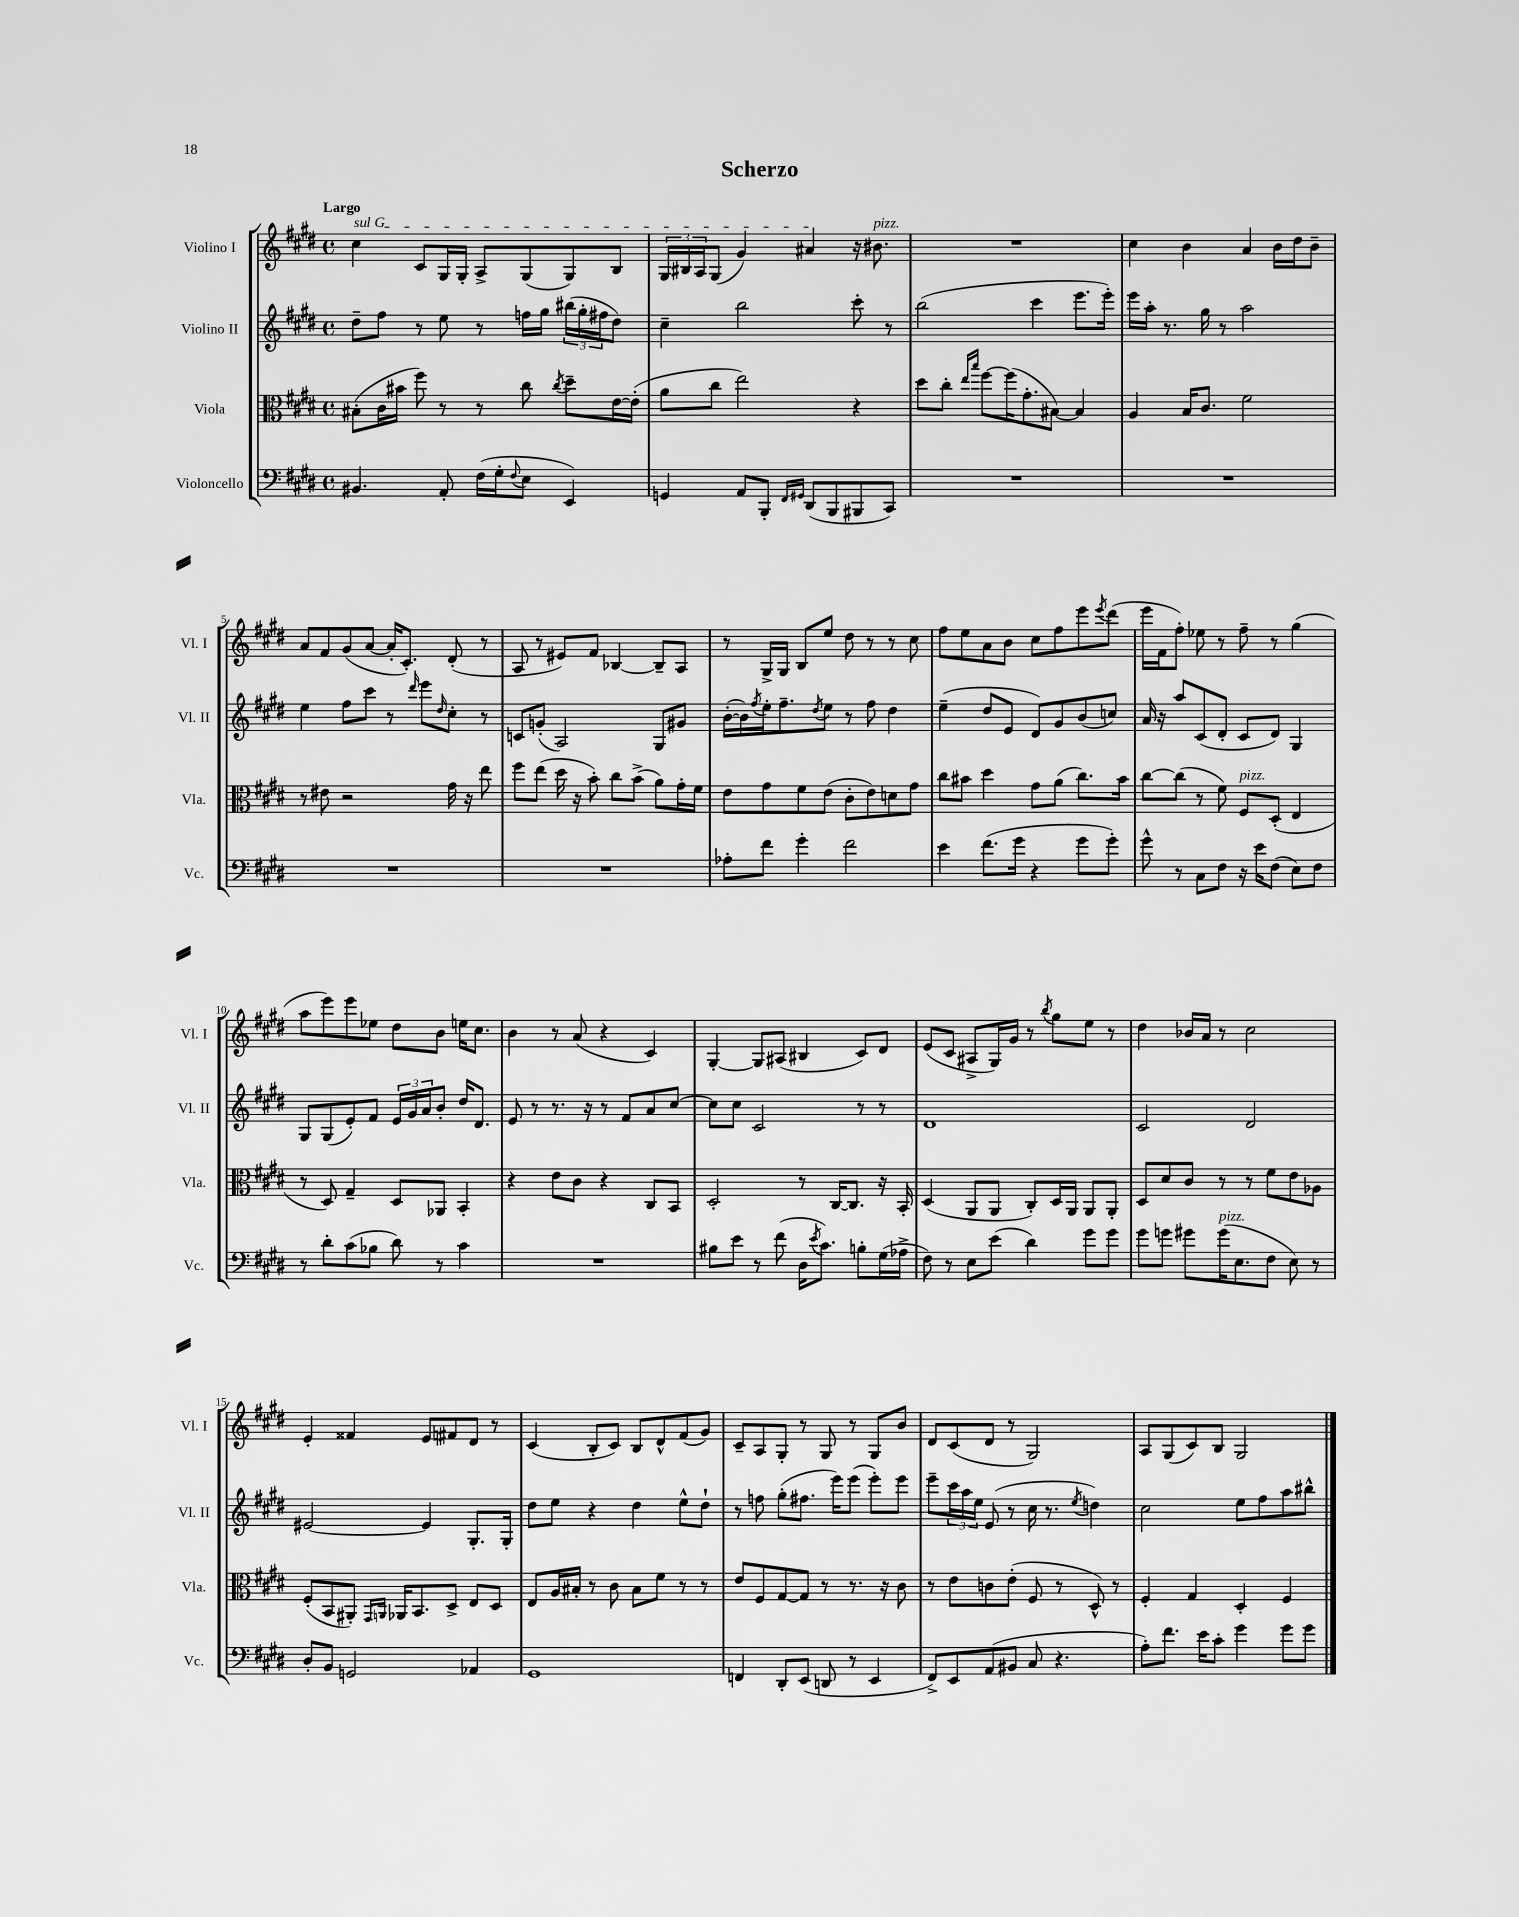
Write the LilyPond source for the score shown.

\header { title = "Scherzo" }
<<
\new StaffGroup <<
\new Staff = "s0" \with { instrumentName = "Violino I" shortInstrumentName = "Vl. I" } {
    \clef treble \key e \major \defaultTimeSignature \time 4/4 \tempo "Largo"
    \once \override TextSpanner.bound-details.left.text = \markup { \italic "sul G" } cis''4\startTextSpan cis'8 gis16 gis16-. a8-> gis8( gis8) b8 |
    \tuplet 3/2 { gis16 bis16 a16 } gis8( gis'4) ais'4\stopTextSpan r16 bis'8.^\markup { \italic "pizz." } |
    R1 |
    cis''4 b'4 a'4 b'16 dis''16 b'8-- |
    a'8 fis'8 gis'8( a'8~ a'16-. cis'8.-.) dis'8-.( r8 |
    a8 r8 eis'8) fis'8 bes4~ bes8-- a8 |
    r8 gis16-> gis16 b8 e''8 dis''8 r8 r8 cis''8 |
    fis''8 e''8 a'8 b'8 cis''8 fis''8 e'''8 \acciaccatura { e'''8 } dis'''8( |
    e'''16 fis'16 fis''8-.) ees''8 r8 fis''8-- r8 gis''4( |
    a''8 e'''8) e'''8 ees''8 dis''8 b'8 e''16 cis''8. |
    b'4 r8 a'8( r4 cis'4) |
    gis4~-. gis8 ais8( bis4 cis'8) dis'8 |
    e'8( cis'8 ais8-> gis16) gis'16 r8 \acciaccatura { b''8 } gis''8 e''8 r8 |
    dis''4 bes'16 a'16 r8 cis''2 |
    e'4-. fisis'4 e'8 fis'8 dis'8 r8 |
    cis'4( b8-. cis'8) b8 dis'8-^ fis'8( gis'8) |
    cis'8-- a8 gis8-. r8 gis8 r8 gis8 b'8 |
    dis'8 cis'8( dis'8 r8 gis2) |
    a8 gis8( cis'8) b8 gis2 \bar "|." |
}
\new Staff = "s1" \with { instrumentName = "Violino II" shortInstrumentName = "Vl. II" } {
    \clef treble \key e \major \defaultTimeSignature \time 4/4
    dis''8-- fis''8 r8 e''8 r8 f''16 gis''16 \tuplet 3/2 { bis''16( gis''16-. fis''16 } dis''8) |
    cis''4-- b''2 cis'''8-. r8 |
    b''2( cis'''4 e'''8. e'''16-.) |
    e'''16 a''16-. r8. gis''16 r8 a''2 |
    e''4 fis''8 cis'''8 r8 \grace { dis'''16 } e'''8 \grace { dis''16 } cis''8-. r8 |
    c'8 g'8-.( a2) gis8 gis'8 |
    b'16~-.( b'16) \acciaccatura { fis''8 } e''16-. fis''8.-- \acciaccatura { dis''8 } e''8 r8 fis''8 dis''4 |
    e''4--( dis''8 e'8 dis'8) gis'8 b'8( c''8) |
    a'16 r16 a''8 cis'8( dis'8-. cis'8 dis'8) gis4 |
    gis8 gis8( e'8-.) fis'8 \tuplet 3/2 { e'16 gis'16 a'16 } b'8-. dis''16 dis'8. |
    e'8 r8 r8. r16 r8 fis'8 a'8 cis''8~ |
    cis''8 cis''8 cis'2 r8 r8 |
    dis'1 |
    cis'2 dis'2 |
    eis'2~ eis'4 gis8.-. gis16-. |
    dis''8 e''8 r4 dis''4 e''8-^ dis''8-! |
    r8 f''8 gis''8-.( fis''8. e'''16) e'''8( e'''8-.) e'''8 |
    e'''8-- \tuplet 3/2 { cis'''16 a''16 e''16 } e'8( r8 cis''16 r8. \acciaccatura { e''8 } d''4) |
    cis''2 e''8 fis''8 a''8 bis''8-^ \bar "|." |
}
\new Staff = "s2" \with { instrumentName = "Viola" shortInstrumentName = "Vla." } {
    \clef alto \key e \major \defaultTimeSignature \time 4/4
    bis8-.( cis'16 bis'16 fis''8) r8 r8 cis''8 \acciaccatura { cis''8 } dis''8-- e'16~ e'16-.( |
    a'8 cis''8 e''2) r4 |
    dis''8 cis''8-. \grace { e''16 b''16 } fis''8~ fis''16( gis'8.-. bis8~) bis4 |
    a4 b16 cis'8. fis'2 |
    r8 eis'8 r2 gis'16 r16 e''8 |
    fis''8 e''8( dis''16 r16 b'8-.) cis''8 b'8->( a'8) gis'16-. fis'16 |
    e'8 gis'8 fis'8 e'8( cis'8-. e'8) d'8 gis'8 |
    cis''8 bis'8 dis''4 gis'8 a'8( cis''8.) bis'16 |
    cis''8~ cis''8( r8 fis'8) fis8^\markup { \italic "pizz." } dis8-.( e4 |
    r8 dis8) gis4-- dis8 aes,8 b,4-. |
    r4 e'8 cis'8 r4 cis8 b,8 |
    dis2-. r8 cis16~ cis8. r16 b,16-. |
    dis4( a,8 a,8 cis8-.) dis16 a,16 a,8 a,8-. |
    dis8 dis'8 cis'8 r8 r8 fis'8 e'8 aes8 |
    fis8-.( b,8 ais,8-.) \grace { gis,16 a,16 } aes,16 b,8. dis8-> e8 dis8 |
    e8 a16 bis16-. r8 cis'8 bis8 fis'8 r8 r8 |
    e'8 fis8 gis8~ gis8 r8 r8. r16 cis'8 |
    r8 e'8 c'8 e'8-.( fis8 r8 dis8-^) r8 |
    fis4-. gis4 dis4-. fis4 \bar "|." |
}
\new Staff = "s3" \with { instrumentName = "Violoncello" shortInstrumentName = "Vc." } {
    \clef bass \key e \major \defaultTimeSignature \time 4/4
    bis,4. a,8-. fis16( gis16-. \appoggiatura { fis8 } e8 e,4) |
    g,4 a,8 b,,8-. \grace { fis,16 gis,16 } dis,8( b,,8 bis,,8 cis,8) |
    R1 |
    R1 |
    R1 |
    R1 |
    aes8-. fis'8 gis'4-. fis'2 |
    e'4 fis'8.( gis'16 r4 gis'8 gis'8-.) |
    gis'8-^ r8 cis8 fis8 r16 e'16 fis8( e8) fis8 |
    r8 dis'8-. cis'8( bes8 dis'8) r8 cis'4 |
    R1 |
    bis8 e'8 r8 fis'8( dis16 \acciaccatura { e'8 } cis'8.) b8-. gis16( aes16-> |
    fis8) r8 e8 e'8( dis'4) gis'8 gis'8 |
    gis'8 g'8 gis'8 gis'16^\markup { \italic "pizz." }( e8. fis8 e8) r8 |
    dis8-. b,8 g,2 aes,4 |
    gis,1 |
    f,4 dis,8-. e,8( d,8 r8 e,4 |
    fis,8->) e,8 a,8( bis,8 cis8 r4. |
    a8-.) fis'8. e'16 cis'8-. gis'4 gis'8 gis'8 \bar "|." |
}
>>
>>
